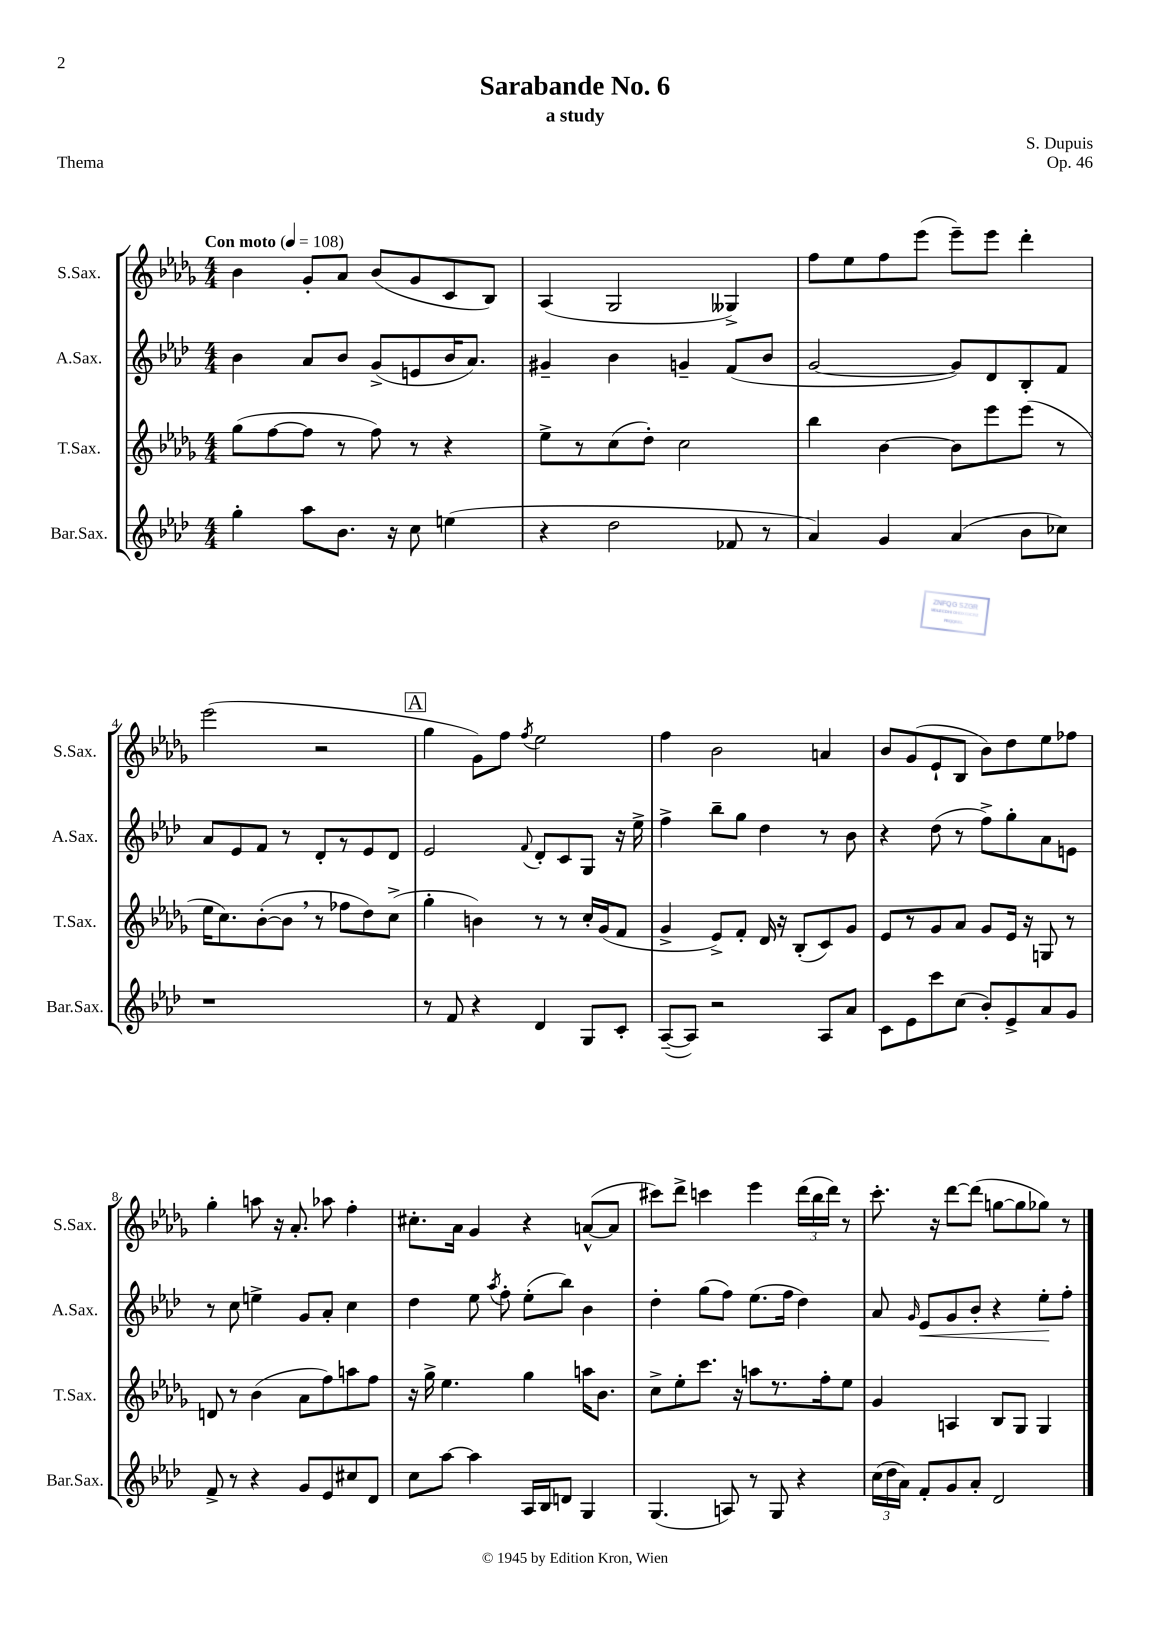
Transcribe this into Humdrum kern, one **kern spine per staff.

**kern	**kern	**kern	**kern
*staff4	*staff3	*staff2	*staff1
*clefG2	*clefG2	*clefG2	*clefG2
*k[b-e-a-d-]	*k[b-e-a-d-g-]	*k[b-e-a-d-]	*k[b-e-a-d-g-]
*M4/4	*M4/4	*M4/4	*M4/4
*MM108	*MM108	*MM108	*MM108
4gg'	(8gg-	4b-	4b-
.	[8ff	.	.
8aa-	8ff]	8a-	8g-'
8.b-	8r	8b-	8a-
.	8ff)	(8g^	(8b-
16r	.	.	.
8cc	8r	8e	8g-
(4ee	4r	16b-	8c
.	.	8.a-)	.
.	.	.	8B-)
=	=	=	=
4r	8ee-^	4g#~	(4A-
.	8r	.	.
2dd-	(8cc	4b-	2G-
.	8dd-')	.	.
.	2cc	4g~	.
8f-	.	(8f	4G--^)
8r	.	8b-	.
=	=	=	=
4a-)	4bb-	[2g	8ff
.	.	.	8ee-
4g	[4b-	.	8ff
.	.	.	(8eee-
(4a-	8b-]	8g])	8eee-~)
.	8eee-	8d-	8eee-
8b-	(8eee-	8B-'	4ddd-'
8cc-)	8r	8f	.
=	=	=	=
1r	16ee-	8a-	(2eee-
.	8.cc)	.	.
.	.	8e-	.
.	([8b-'	8f	.
.	8b-]	8r	.
.	8r	8d-'	2r
.	8ff-	8r	.
.	8dd-)	8e-	.
.	(8cc^	8d-	.
=	=	=	=
8r	4gg-'	2e-	4gg-
8f	.	.	.
4r	4b)	.	8g-)
.	.	.	8ff
.	.	8qqf	8qff
4d-	8r	8d-'	2ee-
.	8r	8c	.
8G	16cc'	8G	.
.	(16g-	.	.
8c'	8f	16r	.
.	.	16ee-^	.
=	=	=	=
([8A-~	4g-^	4ff^	4ff
8A-])	.	.	.
2r	8e-^)	8bb-~	2b-
.	8f'	8gg	.
.	16d-	4dd-	.
.	16r	.	.
.	(8B-'	.	.
8A-	8c)	8r	4a
8a-	8g-	8b-	.
=	=	=	=
8c	8e-	4r	8b-
8e-	8r	.	(8g-
8ccc	8g-	(8dd-	8e-`
(8cc	8a-	8r	8B-
8b-')	8g-	8ff^)	8b-)
8e-^	16e-	8gg'	8dd-
.	16r	.	.
8a-	8G	8a-	8ee-
8g	8r	8e	8ff-
=	=	=	=
8f^	8d	8r	4gg-'
8r	8r	8cc	.
4r	(4b-	4ee^	8aa
.	.	.	16r
.	.	.	8.a-'
8g	8a-	8g	.
8e-	8ff)	8a-'	8aa-
8cc#	8aa	4cc	4ff'
8d-	8ff	.	.
=	=	=	=
8cc	16r	4dd-	8.cc#'
.	16gg-^	.	.
[8aa-	4.ee-	.	.
.	.	.	16a-
4aa-]	.	8ee-	4g-
.	.	8qaa-	.
.	.	8ff'	.
16A-	4gg-	(8ee-'	4r
16B-	.	.	.
8d	.	8bb-)	.
4G	16aa	4b-	([8a^^
.	8.b-	.	.
.	.	.	8a]
=	=	=	=
(4.G	8cc^	4dd-'	8ccc#)
.	8ee-'	.	8ddd-^
.	8.ccc	(8gg	4ccc
8A)	.	8ff)	.
.	16r	.	.
8r	8aa	(8.ee-	4eee-
8G	8.r	.	.
.	.	16ff	.
4r	.	4dd-)	(24ddd-
.	.	.	24bb-
.	16ff'	.	.
.	.	.	24ddd-)
.	8ee-	.	8r
=	=	=	=
(24cc	4g-	8a-	8.ccc'
24dd-	.	.	.
24a-)	.	.	.
.	.	16qqg	.
8f'	.	8e-	.
.	.	.	16r
8g	4A	8g	[8ddd-
8a-'	.	8b-'	(8ddd-]
2d-	8B-	4r	[8gg
.	8G-	.	8gg]
.	4G-	8ee-'	8gg-)
.	.	8ff'	8r
==	==	==	==
*-	*-	*-	*-
